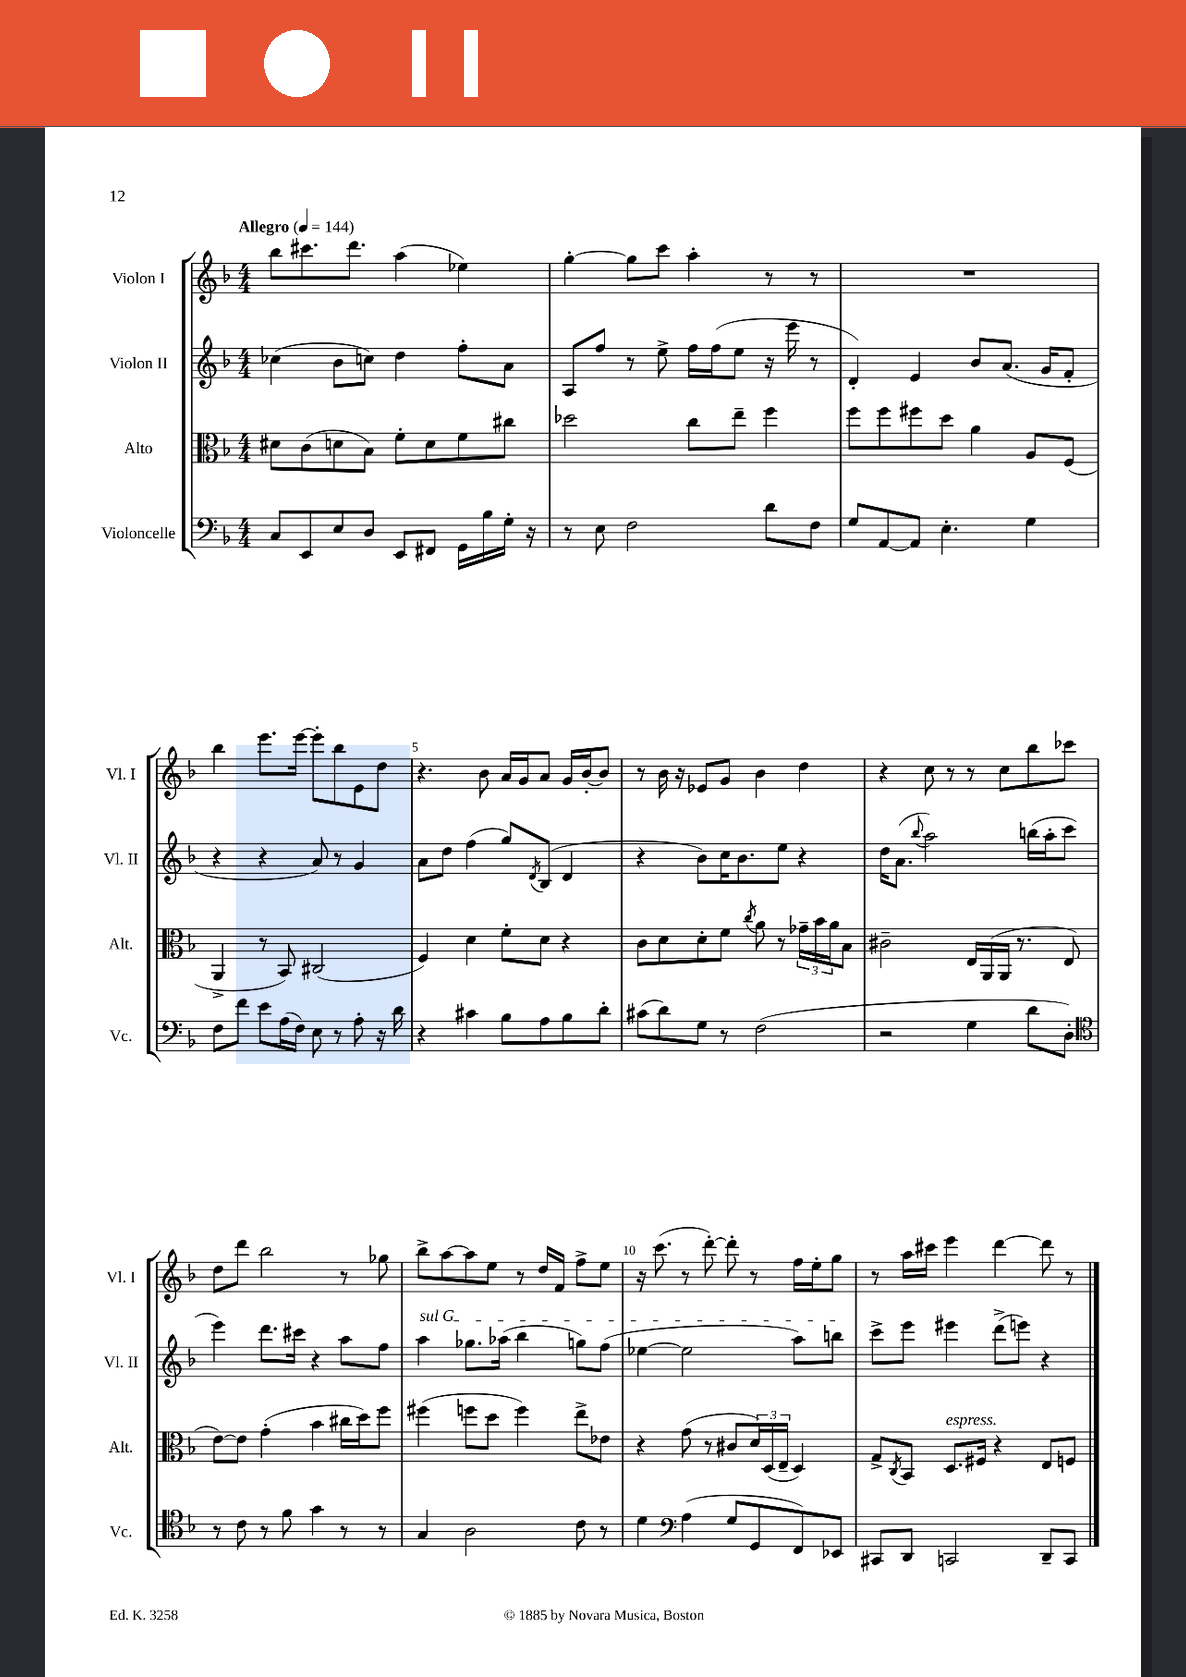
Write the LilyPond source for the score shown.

<<
\new StaffGroup <<
\new Staff = "s0" \with { instrumentName = "Violon I" shortInstrumentName = "Vl. I" } {
    \clef treble \key f \major \numericTimeSignature \time 4/4 \tempo "Allegro" 4 = 144
    bes''8 cis'''8. d'''8. a''4( ees''4) |
    g''4~-. g''8 c'''8 a''4-. r8 r8 |
    R1 |
    bes''4 e'''8. e'''16~ e'''8-. bes''8 e'8 d''8 |
    r4. bes'8 a'16 g'16 a'8 g'16 bes'16~-. bes'8 |
    r8 bes'16 r16 ees'8 g'8 bes'4 d''4 |
    r4 c''8 r8 r8 c''8 bes''8 ces'''8 |
    d''8 d'''8 bes''2 r8 ges''8 |
    bes''8-> a''8~ a''8 e''8 r8 d''16 f'16 f''8-> e''8 |
    r16 c'''8.( r8 d'''8~-.) d'''8-. r8 f''16 e''16-. g''8 |
    r8 a''16 cis'''16 e'''4 d'''4~ d'''8 r8 \bar "|." |
}
\new Staff = "s1" \with { instrumentName = "Violon II" shortInstrumentName = "Vl. II" } {
    \clef treble \key f \major \numericTimeSignature \time 4/4
    ces''4( bes'8 c''8) d''4 f''8-. a'8 |
    a8 f''8 r8 e''8-> f''16 f''16( e''8 r16 e'''16 r8 |
    d'4-.) e'4 bes'8 a'8.( g'16 f'8-. |
    r4 r4 a'8) r8 g'4 |
    a'8 d''8 f''4( g''8) \acciaccatura { d'8 } bes8( d'4 |
    r4 bes'8) c''16 bes'8. e''8 r4 |
    d''16 a'8.( \appoggiatura { bes''8 } a''2) b''16( a''16-. c'''8 |
    e'''4) d'''8. cis'''16 r4 a''8 f''8 |
    \once \override TextSpanner.bound-details.left.text = \markup { \italic "sul G" } a''4\startTextSpan ges''8. aes''16( bes''4 g''8) f''8( |
    ees''4~ ees''2 a''8) b''8\stopTextSpan |
    c'''8-> e'''8 eis'''4 d'''8->( e'''8) r4 \bar "|." |
}
\new Staff = "s2" \with { instrumentName = "Alto" shortInstrumentName = "Alt." } {
    \clef alto \key f \major \numericTimeSignature \time 4/4
    dis'8 c'8( d'8 bes8) f'8-. d'8 f'8 cis''8 |
    des''2 c''8 e''8-- f''4 |
    f''8 f''8 fis''8 d''8 a'4 a8 f8( |
    a,4-> r8 bes,8) cis2( |
    f4) d'4 f'8-. d'8 r4 |
    c'8 d'8 d'8-. f'8 \acciaccatura { c''8 } a'8 r8 \tuplet 3/2 { ges'16-- bes'16 a'16 } bes8 |
    cis'2-- e16 a,16( a,16 r8. e8 |
    e'8~) e'8 g'4-.( bes'4 cis''16 d''16) f''8 |
    fis''4( f''8 d''8 f''4) e''8-> ees'8 |
    r4 g'8( r8 cis'8 \tuplet 3/2 { d'16) d16( e16-- } d4) |
    g8-> \acciaccatura { c8 } bes,8 d8.^\markup { \italic "espress." } fis16 r4 e8 f8 \bar "|." |
}
\new Staff = "s3" \with { instrumentName = "Violoncelle" shortInstrumentName = "Vc." } {
    \clef bass \key f \major \numericTimeSignature \time 4/4
    c8 e,8 e8 d8 e,8 fis,8 g,16 bes16 g16-. r16 |
    r8 e8 f2 d'8 f8 |
    g8 a,8~ a,8 e4.-. g4 |
    f8 f'8 e'8 a16( f16) e8 r8 a8-. r16 d'16 |
    r4 cis'4 bes8 a8 bes8 d'8-. |
    cis'8( d'8) g8 r8 f2( |
    r2 g4 d'8 d8-.) |
    \clef tenor r8 c'8 r8 f'8 g'4 r8 r8 |
    g4 a2 c'8 r8 |
    d'4 \clef bass a4( g8 g,8 f,8) ees,8 |
    cis,8 d,8 c,2 d,8-- c,8 \bar "|." |
}
>>
>>
\layout { \context { \Score \override BarNumber.break-visibility = ##(#f #t #t) barNumberVisibility = #(every-nth-bar-number-visible 5) } }
